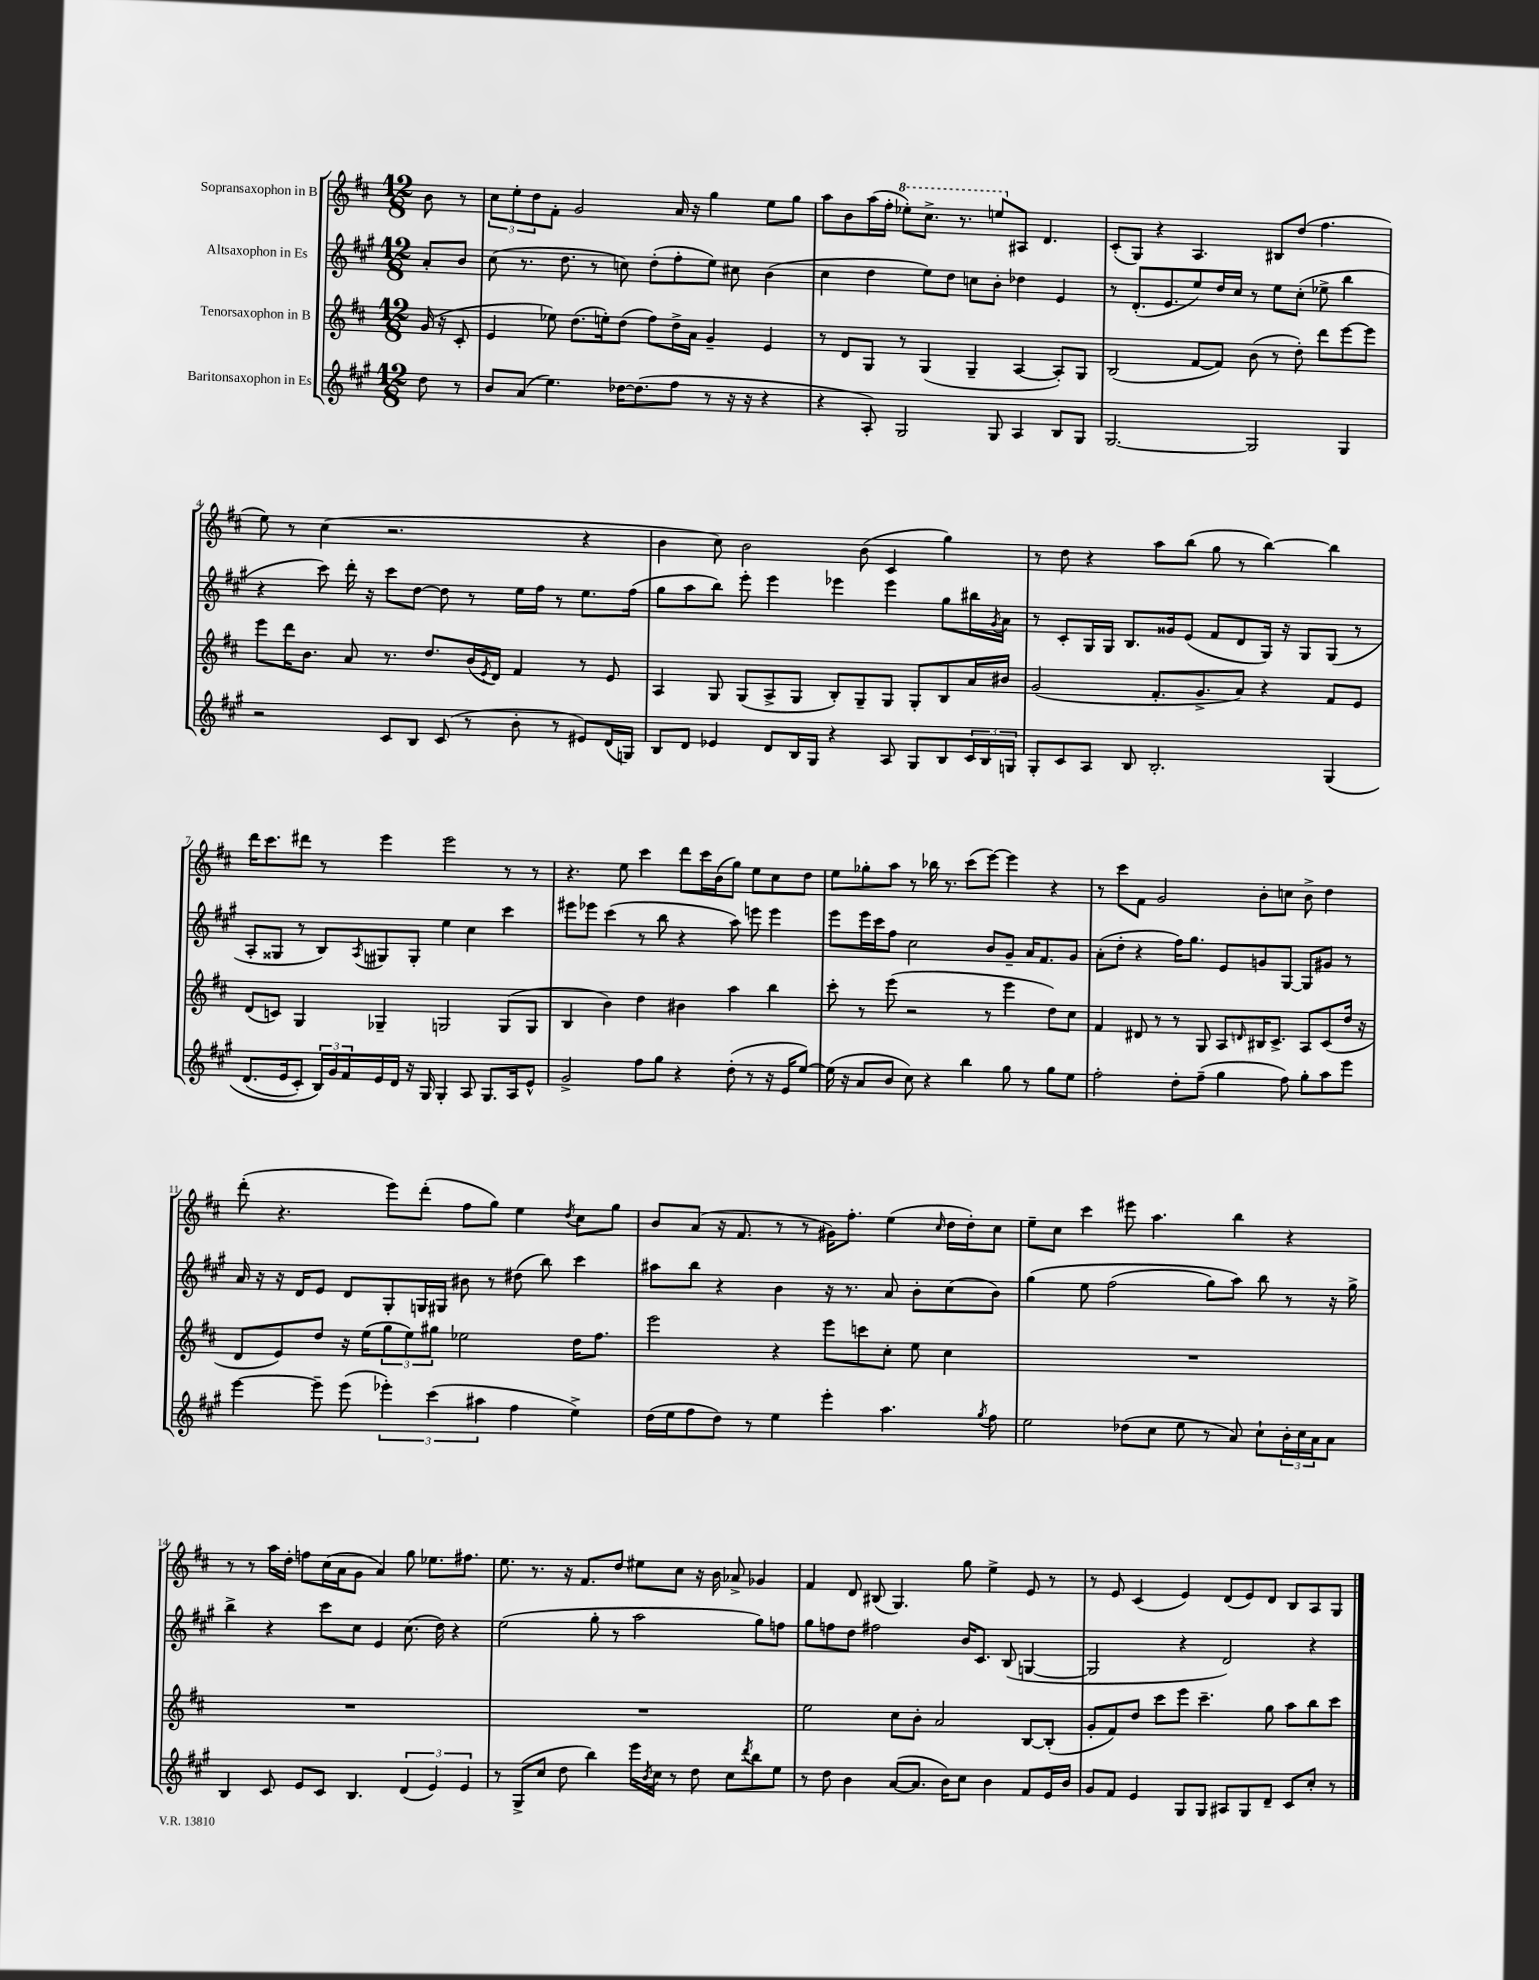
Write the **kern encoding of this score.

**kern	**kern	**kern	**kern
*part4	*part3	*part2	*part1
*staff4	*staff3	*staff2	*staff1
*I"Baritonsaxophon in Es	*I"Tenorsaxophon in B	*I"Altsaxophon in Es	*I"Sopransaxophon in B
*clefG2	*clefG2	*clefG2	*clefG2
*k[f#c#g#]	*k[f#c#]	*k[f#c#g#]	*k[f#c#]
*M12/8	*M12/8	*M12/8	*M12/8
=	=	=	=
8dd\	(16g/	8a'/L	8b\
.	16r	.	.
8r	8c#'/	8b/J	8r
=1	=1	=1	=1
8b/L	4e/	(8cc#\	12cc#\L
.	.	.	12ee'\
(8a/J	.	8.r	.
.	.	.	12dd\
4.ee\)	8ee-X\)	.	8f#'\J
.	.	8.dd\	.
.	(8.dd\L	.	2g/
.	.	8r	.
.	16een'\k)	.	.
[16dd-X\KL	(8dd\J	8ccn\)	.
(8.dd-\]	.	.	.
.	8ff#\L)	(8dd'\L	.
8ff#\J	16dd^\L	8ff#'\	16a/
.	16a\JJ	.	16r
8r	4g~/	8ee\J)	4gg\
16r	.	8cc#X\	.
16r	.	.	.
4r	4e/	(4b\	8ee\L
.	.	.	8gg\J
=2	=2	=2	=2
4r	8r	4cc#\	8aa\L
.	8d/L	.	8b\
8A'/)	8G/J	4dd\	(16aa\L
.	.	.	16ff#'\JJ
*	*	*	*8va
2G#/	8r	.	8eee-X'\L)
.	(4G/	8ee\L)	8.ccc#^\J
.	.	8dd\J	.
.	.	.	8.r
.	4G~/	8ccn\L	.
8G#/	.	8b'\J	8eeen/L
*	*	*	*X8va
4A/	[4A/	4dd-X\	8A#X/J
.	.	.	4.d/
8B/L	8A'/L])	4e/	.
8G#/J	8G/J	.	.
=3	=3	=3	=3
[2.G#/	(2B/	8r	(8c#'/L
.	.	(8.d'/L	8G/J)
.	.	.	4r
.	.	8.e/	.
.	[8f#/L	8ee/)	4.A/
.	8f#/J])	16dd/L	.
.	.	16cc#/JJ	.
2G#/]	(8b\	8r	.
.	8r	8ee\L	8B#X/L
.	8dd'\)	(8cc#'\J	(8dd/J
.	8ddd\L	8ee-X^\	4.ff#\
4G#/	[8eee\	4bb\	.
.	8eee\J]	.	.
!!LO:LB:g=z
=4	=4	=4	=4
2r	8eee\L	4r	8ee\)
.	16ddd\K	.	8r
.	8.b\J	.	.
.	.	8ccc#\)	(4cc#\
.	8a/	16ddd'\	.
.	.	16r	.
8c#/L	8.r	8ccc#\L	2.r
8B/J	.	[8dd\J	.
.	8.dd/L	.	.
(8c#/	.	8dd\]	.
8r	(16b/L	8r	.
.	8qe/	.	.
.	16d/JJ)	.	.
8b'\	4f#/	16ee\LL	.
.	.	16ff#\JJ	.
8r	.	8r	.
8e#X/L)	8r	8.ee\L	4r
(16d/L	8e/	.	.
16Gn/JJ)	.	(16ff#\Jk	.
=5	=5	=5	=5
8B/L	4A/	8gg#\L	4b\
8d/J	.	8aa\	.
4e-X/	8G/	8bb\J)	8cc#\)
.	(8G/L	8eee'\	2b\
8d/L	8A^/	4eee\	.
16B/L	8G/J	.	.
16G#/JJ	.	.	.
4r	8B'/L)	4eee-X\	.
.	8G~/	.	(8b\
8A/	8G/J	4eee-\	4c#/
8G#/L	8G'/L	.	.
8B/	8B/	8gg#\L	4gg\)
24c#/L	16a/L	16bb#X\L	.
24B/	.	.	.
.	.	8qg#/	.
.	16b#X/JJ	16a\JJ	.
24Gn/JJ	.	.	.
=6	=6	=6	=6
8G#'/L	(2g/	8r	8r
8c#/	.	8c#'/L	8dd\
8A/J	.	16G#/L	4r
.	.	16G#/JJ	.
8B/	.	8.B/L	.
2.B'/	8.f#'/L	.	8aa\L
.	.	16g##X/k	.
.	.	(8e/J	(8bb\J
.	8.g^/	.	.
.	.	8f#/L	8gg\
.	8a/J)	8d/	8r
.	4r	16G#/Jk)	[4bb\)
.	.	16r	.
.	.	8G#/L	.
(4G#/	8f#/L	(8G#/J	4bb\]
.	8e/J	8r	.
!!LO:LB:g=z
=7	=7	=7	=7
(8.d/L	(8d/L	8A'/L	16ddd\KL
.	.	.	8.ccc#\
.	8cn/J)	8G##X/J	.
16e/k	.	.	.
8c#'/J)	4G/	8r	8ddd#X\J
24B/LL)	.	8B/L)	8r
24g#/	.	.	.
24f#/	.	.	.
.	.	8qA/	.
16e/	4G-X~/	8G#X/	4eee\
16d/JJ	.	.	.
16r	.	8G#'/J	.
16G#/	.	.	.
4G#'/	2Gn/	4ee\	2eee\
8A/	.	4cc#\	.
8.G#/L	.	.	.
.	(8G/L	4ccc#\	8r
16A/k	.	.	.
8e^^/J	8G/J	.	8r
=8	=8	=8	=8
2g#^/	4B/	8eee#X\L	4.r
.	.	8eee-X\J	.
.	4b\)	(4ccc#\	.
.	.	.	8ee\
8ff#\L	4dd\	8r	4ccc#\
8gg#\J	.	8bb\	.
4r	4b#X\	4r	8ddd\L
.	.	.	16ccc#\L
.	.	.	(16b\J
(8dd'\	4aa\	8aa\)	8gg\J)
8r	.	8eeen\	8ee\L
16r	4bb\	4eee\	8cc#\
16e/KL	.	.	.
[8ee/J)	.	.	8dd\J
=9	=9	=9	=9
(16ee\]	8ccc#'\	8eee\L	8ee\L
16r	.	.	.
8a/L	8r	16eee\L	8gg-X'\
.	.	16ccc#\J	.
8b/J	(8eee\	8ff#\J	8aa\J
8cc#\)	2r	2cc#\	8r
4r	.	.	16bb-X\
.	.	.	8.r
4bb\	.	.	(8ccc#\L
.	8r	8b/L	[8eee\J)
8gg#\	4eee\	8g#~/J	4eee\]
8r	.	16a/KL	.
.	.	8.f#/	.
8gg#\L	8dd\L)	.	4r
8ee\J	8cc#\J	8g#/J	.
=10	=10	=10	=10
2ff#'\	4f#/	(8a'\L	8r
.	.	8dd'\J	8ccc#\L
.	8d#X/	4r	8f#\J
.	8r	.	2g/
8dd'\L	8r	16ff#\KL)	.
.	.	8.gg#\J	.
(8ff#~\J	8G/	.	.
4gg#\	8A/L	8e/L	.
.	16qqdn/	.	.
.	16B#X/K	8gn/	8b'\L
.	8.c#^/J	.	.
8ff#\)	.	[8G#/J	8ccn\J
8gg#'\L	8A/L	8G#/L]	8b^\
8aa\	(8c#/	8g#X/J	4dd\
8eee\J	16dd/Jk	8r	.
.	16r	.	.
!!LO:LB:g=z
=11	=11	=11	=11
[4eee\	8d/L	16a/	(8ddd'\
.	.	16r	.
.	8e/)	16r	4.r
.	.	16d/KL	.
8eee~\]	8dd/J	8e/J	.
(8eee\	16r	8d/L	.
.	(16ee\KL	.	.
6eee-X'\)	12gg\	8G#'/	8eee\L)
.	12ee\)	.	.
.	.	16Gn/L	(8ddd'\J
(6ccc#\	12gg#X\J	.	.
.	.	16G#X/JJ	.
.	2ee-X\	8b#X\	8ff#\L
6aa#X\	.	.	.
.	.	8r	8gg\J)
4ff#\	.	(8dd#X\	4ee\
.	.	8bb\)	.
.	.	.	8qdd/
4ee^\)	16dd\KL	4ccc#\	8cc#\L
.	8.ff#\J	.	.
.	.	.	8gg\J
=12	=12	=12	=12
(16dd\LL	2eee\	8aa#X\L	8b/L
16ee\J	.	.	.
8ff#\	.	8bb\J	(8a/J
8dd\J)	.	4r	16r
.	.	.	8.f#/
8r	.	.	.
4ee\	4r	4b\	8r
.	.	.	8r
4eee'\	8eee\L	16r	16g#X\KL)
.	.	8.r	8.ff#'\J
.	8cccn\	.	.
4.aa\	8cc#'\J	8a/	(4ee\
.	8ee\	8b'\L	.
.	.	.	16qqcc#/
.	4cc#\	(8cc#\	16dd\LL
.	.	.	16dd'\J)
8qgg#/	.	.	.
8ff#\	.	8b\J)	8cc#\J
=13	=13	=13	=13
2ee\	1.r	(4gg#\	8ee~\L
.	.	.	8cc#\J
.	.	8ee\	4ccc#\
.	.	(2ff#\	.
(8dd-X\L	.	.	8eee#X\
8cc#\J	.	.	4.aa\
8ee\	.	.	.
8r	.	8gg#\L)	.
8a/)	.	8aa\J)	4bb\
8cc#`\L	.	8bb\	.
24b'\L	.	8r	4r
24cc#\	.	.	.
24a\J	.	.	.
8a\J	.	16r	.
.	.	16gg#^\	.
!!LO:LB:g=z
=14	=14	=14	=14
4B/	1.r	4bb^\	8r
.	.	.	8r
8c#/	.	4r	16aa\LL
.	.	.	16dd'\JJ
8e/L	.	.	8ffn\L
8c#/J	.	8ccc#\L	(16cc#\L
.	.	.	16a\J
4.B/	.	8cc#\J	8g\J
.	.	4e/	4a/)
(6d/	.	(8.cc#\	8gg\
.	.	.	8.ee-X\L
6e/)	.	.	.
.	.	16dd\)	.
.	.	4r	.
.	.	.	8.ff#X\J
6e/	.	.	.
=15	=15	=15	=15
8r	1.r	(2ee\	8.ee\
(8G#^/L	.	.	.
.	.	.	8.r
8cc#/J	.	.	.
8dd\	.	.	16r
.	.	.	8.f#/L
4bb\)	.	8gg#'\	.
.	.	8r	8dd/J
16eee\LL	.	2aa\	8ee#X\L
8qb/	.	.	.
16cc#\JJ	.	.	.
8r	.	.	8cc#\J
8dd\	.	.	16r
.	.	.	16b\
8cc#\L	.	.	8a-X^/
8qddd/	.	.	.
8bb\	.	8gg#\L)	4g-X/
8ee\J	.	8ffn\J	.
=16	=16	=16	=16
8r	2ee\	8gg#\L	4f#/
8dd\	.	8ffn\	.
4b\	.	8dd\J	8d/
.	.	2ff#X\	(8B#X/
([8a/L	8cc#\L	.	4.G/)
8.a/J]	8b'\J	.	.
.	2a/	.	.
16b\KL)	.	.	.
8cc#\J	.	16b/KL	8gg\
.	.	8.c#/J	.
4b\	.	.	4ee^\
.	.	(8B/	.
8f#/L	[8B/L	[4Gn/	8e/
16e/L	(8B'/J]	.	8r
16b/JJ	.	.	.
=17	=17	=17	=17
8g#/L	8g'/L	2G/]	8r
8f#/J	8f#/)	.	8e/
4e/	8dd/J	.	(4c#/
.	8ccc#\L	.	.
8G#/L	8eee\J	4r	4e/)
8G#/J	4.ccc#~\	.	.
8A#X/L	.	2d/)	(8d/L
8G#/	.	.	8e/)
8d~/J	8gg\	.	8d/J
8c#/L	8aa\L	.	8B/L
8cc#'/J	8bb\	4r	8A/
8r	8ccc#\J	.	8G/J
==	==	==	==
*-	*-	*-	*-
